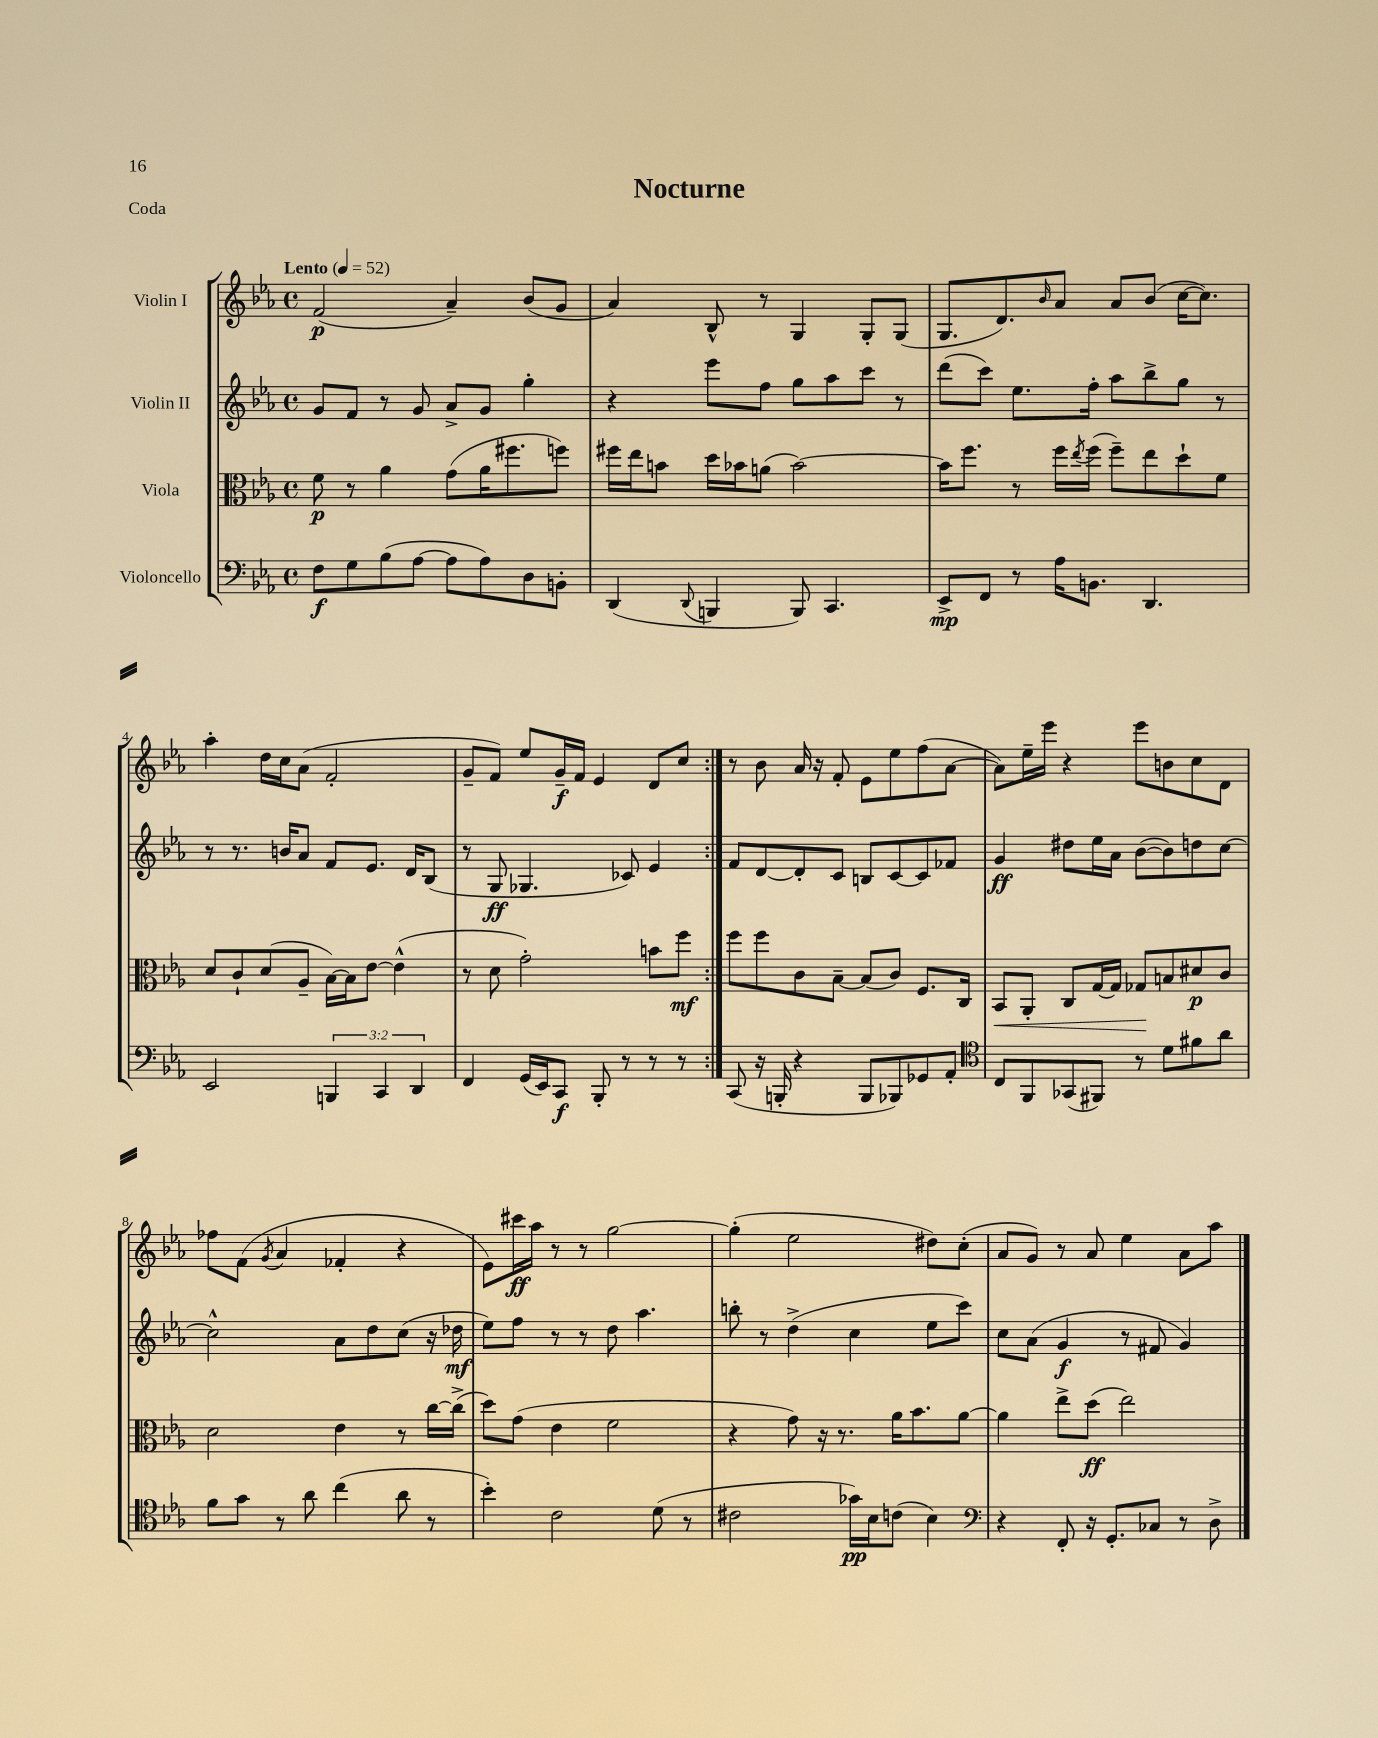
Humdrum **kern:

**kern	**dynam	**kern	**dynam	**kern	**dynam	**kern	**dynam
*part4	*part4	*part3	*part3	*part2	*part2	*part1	*part1
*staff4	*staff4	*staff3	*staff3	*staff2	*staff2	*staff1	*staff1
*I"Violoncello	*	*I"Viola	*	*I"Violin II	*	*I"Violin I	*
*clefF4	*	*clefC3	*	*clefG2	*	*clefG2	*
*k[b-e-a-]	*	*k[b-e-a-]	*	*k[b-e-a-]	*	*k[b-e-a-]	*
*M4/4	*	*M4/4	*	*M4/4	*	*M4/4	*
*met(c)	*	*met(c)	*	*met(c)	*	*met(c)	*
*MM52	*	*MM52	*	*MM52	*	*MM52	*
=1	=1	=1	=1	=1	=1	=1	=1
!	!	!	!	!	!	!LO:TX:a:B:t=Lento	!
8F\L	f	8f\	p	8g/L	.	(2f/	p
8G\	.	8r	.	8f/J	.	.	.
(8B-\	.	4a-\	.	8r	.	.	.
[8A-\J	.	.	.	8g/	.	.	.
8A-\L]	.	(8g\L	.	8a-^/L	.	4a-~/)	.
8A-\)	.	16a-\K	.	8g/J	.	.	.
.	.	8.ff#X\	.	.	.	.	.
8D\	.	.	.	4gg'\	.	(8b-/L	.
8BBn'\J	.	8ffn\J)	.	.	.	8g/J	.
=2	=2	=2	=2	=2	=2	=2	=2
(4DD/	.	16ff#X\LL	.	4r	.	4a-/)	.
.	.	16ee-\J	.	.	.	.	.
.	.	8bn\J	.	.	.	.	.
8qqDD/	.	.	.	.	.	.	.
4BBBn/	.	16dd\LL	.	8eee-\L	.	8B-^^/	.
.	.	16b-X\J	.	.	.	.	.
.	.	(8an\J	.	8ff\J	.	8r	.
8BBB/)	.	[2b-\)	.	8gg\L	.	4G/	.
4.CC/	.	.	.	8aa-\	.	.	.
.	.	.	.	8ccc\J	.	8G'/L	.
.	.	.	.	8r	.	(8G/J	.
=3	=3	=3	=3	=3	=3	=3	=3
8EE-^/L	mp	16b-\KL]	.	(8ddd\L	.	8.G/L	.
.	.	8.ff\J	.	.	.	.	.
8FF/J	.	.	.	8ccc\J)	.	.	.
.	.	.	.	.	.	8.d/)	.
8r	.	8r	.	8.ee-\L	.	.	.
.	.	.	.	.	.	16qqb-/	.
16A-\KL	.	16ff\LL	.	.	.	8a-/J	.
.	.	8qee-/	.	.	.	.	.
8.BBn\J	.	(16ff\JJ	.	16ff'\Jk	.	.	.
.	.	8ff~\L)	.	8aa-\L	.	8a-/L	.
4.DD/	.	8ee-\	.	8bb-^\	.	(8b-/J	.
.	.	8dd`\	.	8gg\J	.	[16cc\KL	.
.	.	.	.	.	.	8.cc\J])	.
.	.	8f\J	.	8r	.	.	.
!!LO:LB:g=z
=4	=4	=4	=4	=4	=4	=4	=4
2EE-/	.	8d/L	.	8r	.	4aa-'\	.
.	.	8c`/	.	8.r	.	.	.
.	.	(8d/	.	.	.	16dd\LL	.
.	.	.	.	16bn/KL	.	16cc\J	.
.	.	8A-~/J	.	8a-/J	.	(8a-\J	.
6BBBn/	.	[16B-\LL)	.	8f/L	.	2f'/	.
.	.	16B-\J]	.	.	.	.	.
.	.	[8e-\J	.	8.e-/J	.	.	.
6CC/	.	.	.	.	.	.	.
.	.	(4e-^^\]	.	.	.	.	.
.	.	.	.	16d/KL	.	.	.
6DD/	.	.	.	.	.	.	.
.	.	.	.	(8B-/J	.	.	.
=5	=5	=5	=5	=5	=5	=5	=5
4FF/	.	8r	.	8r	.	8g~/L	.
.	.	8d\	.	8G/	ff	8f/J)	.
(16GG/LL	.	2g'\)	.	4.G-X/	.	8ee-/L	.
16EE-/J)	.	.	.	.	.	.	.
8CC/J	f	.	.	.	.	16g~/L	f
.	.	.	.	.	.	16f/JJ	.
8BBB-'/	.	.	.	.	.	4e-/	.
8r	.	.	.	8c-X/)	.	.	.
8r	.	8bn\L	.	4e-/	.	8d/L	.
8r	.	8ff\J	mf	.	.	8cc/J	.
=6:|!	=6:|!	=6:|!	=6:|!	=6:|!	=6:|!	=6:|!	=6:|!
(8CC/	.	8ff\L	.	8f/L	.	8r	.
16r	.	8ff\	.	[8d/	.	8b-\	.
16BBBn'/	.	.	.	.	.	.	.
4r	.	8c\	.	8d'/]	.	16a-/	.
.	.	.	.	.	.	16r	.
.	.	[8B-~\J	.	8c/J	.	8f'/	.
8BBB/L	.	(8B-/L]	.	8Bn/L	.	8e-\L	.
8BBB-X/)	.	8c/J)	.	[8c/	.	8ee-\	.
8GG-X/	.	8.F/L	.	8c/]	.	(8ff\	.
8AA-'/J	.	.	.	8f-X/J	.	[8a-\J	.
.	.	16C/Jk	.	.	.	.	.
=7	=7	=7	=7	=7	=7	=7	=7
*clefC4	*	*	*	*	*	*	*
!	!	!	!LO:HP:b	!	!	!	!
8C/L	.	8BB-/L	<	4g/	ff	8a-\L])	.
8FF/	.	8AA-'/J	.	.	.	16ee-~\L	.
.	.	.	.	.	.	16eee-\JJ	.
(8GG-X/	.	8C/L	.	8dd#X\L	.	4r	.
8FF#X/J)	.	[16G/L	.	16ee-\L	.	.	.
.	.	16G/JJ]	.	16a-\JJ	.	.	.
8r	.	8G-X/L	.	([8b-\L	.	8eee-\L	.
8d\L	.	8Bn/	[	8b-\])	.	8bn\	.
8f#X\	.	8d#X/	p	8ddn\	.	8cc\	.
8a-\J	.	8c/J	.	[8cc\J	.	8d\J	.
!!LO:LB:g=z
=8	=8	=8	=8	=8	=8	=8	=8
8f\L	.	2d\	.	2cc^^\]	.	8ff-X\L	.
8g\J	.	.	.	.	.	(8f\J	.
.	.	.	.	.	.	8qg/	.
8r	.	.	.	.	.	4a-/	.
8a-\	.	.	.	.	.	.	.
(4cc\	.	4e-\	.	8a-\L	.	4f-X'/	.
.	.	.	.	8dd\	.	.	.
8a-\	.	8r	.	(8cc\J	.	4r	.
8r	.	[16cc\LL	.	16r	.	.	.
.	.	(16cc^\JJ]	.	16dd-X\	mf	.	.
=9	=9	=9	=9	=9	=9	=9	=9
4b-'\)	.	8dd\L)	.	8ee-\L)	.	8e-\L)	.
.	.	(8g\J	.	8ff\J	.	16ccc#X\L	ff
.	.	.	.	.	.	16aa-\JJ	.
2c\	.	4e-\	.	8r	.	8r	.
.	.	.	.	8r	.	8r	.
.	.	2f\	.	8dd\	.	[2gg\	.
.	.	.	.	4.aa-\	.	.	.
(8d\	.	.	.	.	.	.	.
8r	.	.	.	.	.	.	.
=10	=10	=10	=10	=10	=10	=10	=10
2c#X\	.	4r	.	8bbn'\	.	(4gg'\]	.
.	.	.	.	8r	.	.	.
.	.	8g\)	.	(4dd^\	.	2ee-\	.
.	.	16r	.	.	.	.	.
.	.	8.r	.	.	.	.	.
16g-X\LL)	pp	.	.	4cc\	.	.	.
16B-\J	.	.	.	.	.	.	.
(8cn\J	.	16a-\KL	.	.	.	.	.
.	.	8.b-\	.	.	.	.	.
4B-\)	.	.	.	8ee-\L	.	8dd#X\L)	.
.	.	[8a-\J	.	8ccc\J)	.	(8cc'\J	.
=11	=11	=11	=11	=11	=11	=11	=11
*clefF4	*	*	*	*	*	*	*
4r	.	4a-\]	.	8cc\L	.	8a-/L	.
.	.	.	.	(8a-\J	.	8g/J)	.
8FF'/	.	8ee-^\L	.	4g/	f	8r	.
16r	.	(8dd\J	ff	.	.	8a-/	.
8.GG'/L	.	.	.	.	.	.	.
.	.	2ee-\)	.	8r	.	4ee-\	.
8C-X/J	.	.	.	8f#X/	.	.	.
8r	.	.	.	4g/)	.	8a-\L	.
8D^\	.	.	.	.	.	8aa-\J	.
==	==	==	==	==	==	==	==
*-	*-	*-	*-	*-	*-	*-	*-
